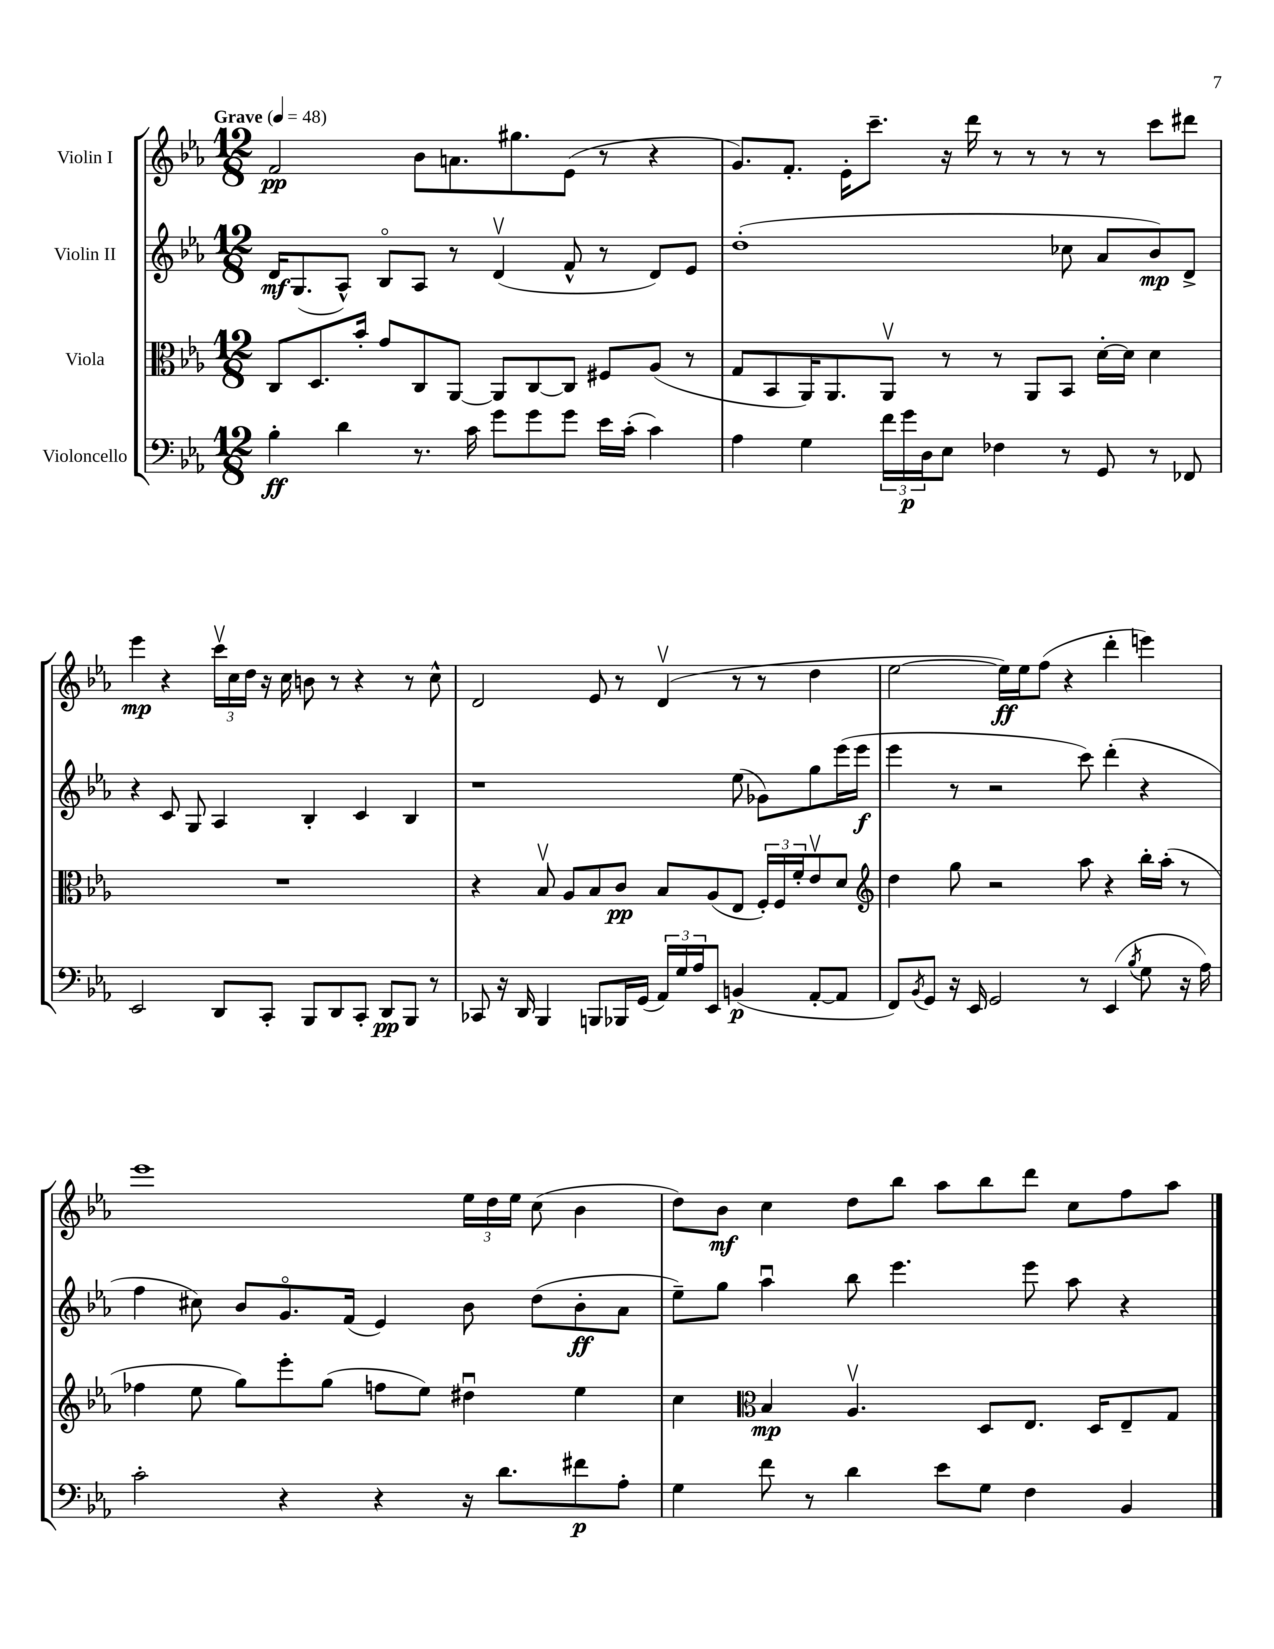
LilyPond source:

<<
\new StaffGroup <<
\new Staff = "s0" \with { instrumentName = "Violin I" } {
    \clef treble \key ees \major \numericTimeSignature \time 12/8 \tempo "Grave" 4 = 48
    f'2\pp bes'8 a'8. gis''8. ees'8( r8 r4 |
    g'8.) f'8.-. ees'16-. c'''8.-- r16 d'''16 r8 r8 r8 r8 c'''8 dis'''8 |
    ees'''4\mp r4 \tuplet 3/2 { c'''16\upbow c''16 d''16 } r16 c''16 b'8 r8 r4 r8 c''8-^ |
    d'2 ees'8 r8 d'4\upbow( r8 r8 d''4 |
    ees''2~ ees''16\ff) ees''16 f''8( r4 d'''4-. e'''4) |
    ees'''1 \tuplet 3/2 { ees''16 d''16 ees''16 } c''8( bes'4 |
    d''8) bes'8\mf c''4 d''8 bes''8 aes''8 bes''8 d'''8 c''8 f''8 aes''8 \bar "|." |
}
\new Staff = "s1" \with { instrumentName = "Violin II" } {
    \clef treble \key ees \major \numericTimeSignature \time 12/8
    d'16\mf g8.( aes8-^) bes8\flageolet aes8 r8 d'4\upbow( f'8-^ r8 d'8) ees'8 |
    d''1-.( ces''8 aes'8 bes'8\mp) d'8-> |
    r4 c'8 g8 aes4 bes4-. c'4 bes4 |
    r1 ees''8( ges'8) g''8 ees'''16( ees'''16\f |
    ees'''4 r8 r2 c'''8) d'''4-.( r4 |
    f''4 cis''8) bes'8 g'8.\flageolet f'16( ees'4) bes'8 d''8( bes'8-.\ff aes'8 |
    ees''8--) g''8 aes''4\downbow bes''8 ees'''4. ees'''8 aes''8 r4 \bar "|." |
}
\new Staff = "s2" \with { instrumentName = "Viola" } {
    \clef alto \key ees \major \numericTimeSignature \time 12/8
    c8 d8. bes'16-. g'8 c8 aes,8~ aes,8 c8~ c8 fis8 aes8( r8 |
    g8 bes,8 aes,16) aes,8. aes,8\upbow r8 r8 aes,8 bes,8 d'16~-. d'16 d'4 |
    R1. |
    r4 bes8\upbow aes8 bes8 c'8\pp bes8 aes8( ees8 \tuplet 3/2 { f16-.) f16 f'16-. } ees'8\upbow d'8 |
    \clef treble d''4 g''8 r2 aes''8 r4 bes''16-. aes''16-.( r8 |
    fes''4 ees''8 g''8) ees'''8-. g''8( f''8 ees''8) dis''4\downbow ees''4 |
    c''4 \clef alto bes4\mp aes4.\upbow d8 ees8. d16 ees8-- g8 \bar "|." |
}
\new Staff = "s3" \with { instrumentName = "Violoncello" } {
    \clef bass \key ees \major \numericTimeSignature \time 12/8
    bes4-.\ff d'4 r8. c'16 g'8 g'8 g'8 ees'16 c'16-.( c'4) |
    aes4 g4 \tuplet 3/2 { f'16 g'16\p d16 } ees8 fes4 r8 g,8 r8 fes,8 |
    ees,2 d,8 c,8-. bes,,8 d,8 c,8-. d,8\pp bes,,8 r8 |
    ces,8 r16 d,16 bes,,4 b,,8 bes,,16 g,16( \tuplet 3/2 { aes,16) g16 aes16 } ees,8 b,4\p( aes,8~-. aes,8 |
    f,8) \acciaccatura { bes,8 } g,8 r16 ees,16 g,2 r8 ees,4( \acciaccatura { bes8 } g8 r16 aes16) |
    c'2-. r4 r4 r16 d'8. fis'8\p aes8-. |
    g4 f'8 r8 d'4 ees'8 g8 f4 bes,4 \bar "|." |
}
>>
>>
\layout { \context { \Score \remove "Bar_number_engraver" } }
